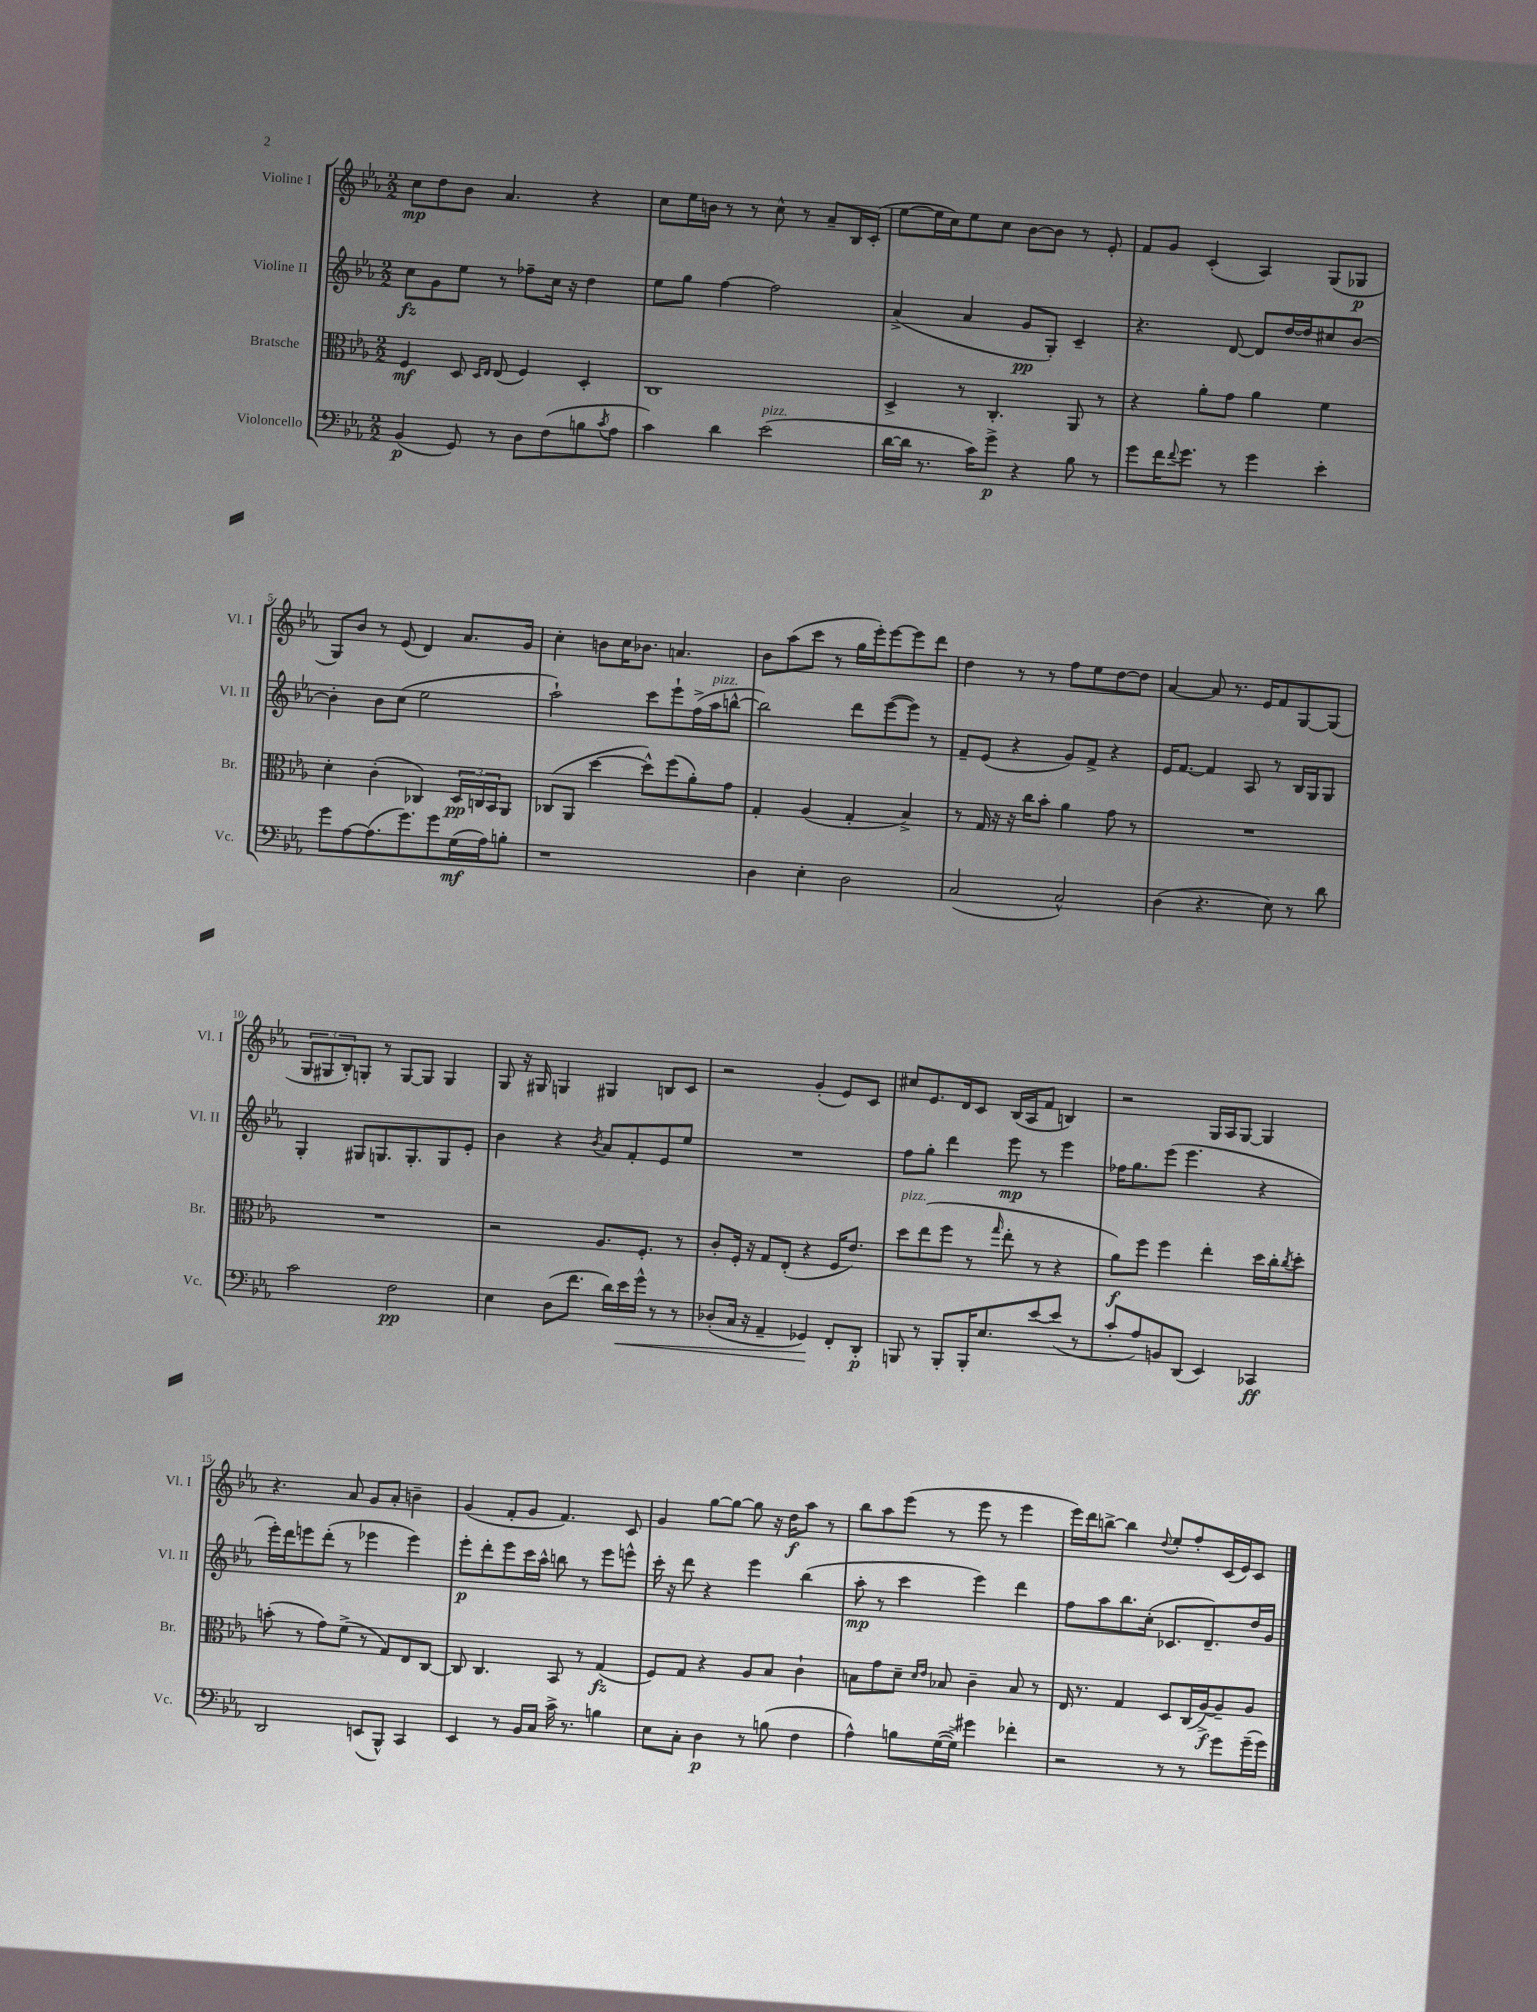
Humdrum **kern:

**kern	**kern	**kern	**kern
*staff4	*staff3	*staff2	*staff1
*clefF4	*clefC3	*clefG2	*clefG2
*k[b-e-a-]	*k[b-e-a-]	*k[b-e-a-]	*k[b-e-a-]
*M2/2	*M2/2	*M2/2	*M2/2
(4BB-	4F	8cc	8cc
.	.	8g	8dd
8GG)	8D	8ee-	8b-
.	16qqD	.	.
.	16qqE-	.	.
8r	(8E-	8r	4.a-
8D	4F)	8ff-~	.
(8F	.	16cc	.
.	.	16r	.
8B	4D'	4dd	4r
8qc	.	.	.
8A-	.	.	.
=	=	=	=
4c)	1C	8ee-	8cc
.	.	8gg	16ee-
.	.	.	16b
4d	.	[4ff	8r
.	.	.	8r
(2e-	.	2ff]	8cc^^
.	.	.	8r
.	.	.	8a-~
.	.	.	16B-
.	.	.	(16c'
=	=	=	=
[16d	4D^	(4a-^	[8ee-
16d]	.	.	.
8.r	.	.	16ee-]
.	.	.	16cc)
.	8r	4a-	8ee-
16c)	.	.	.
8g^	4.C'	.	8cc
4r	.	8g	[8b-
.	.	8G')	8b-]
8B-	8AA-	4c~	8r
8r	8r	.	8e-'
=	=	=	=
8g	4r	4.r	8f
16f	.	.	8g
8qqf	.	.	.
8.g	.	.	.
.	8a-'	.	(4c'
8r	8g	[8d	.
4g	4a-	8d]	4A-)
.	.	[16dd	.
.	.	16dd]	.
4e-'	4f	8cc#	(8G
.	.	[8b-	8G-
=	=	=	=
8g	4d'	4b-']	8G)
[8A-	.	.	8b-
(8.A-]	(4c'	8b-	8r
.	.	(8cc	(8e-
8.g)	.	.	.
.	4C-)	2ee-	4d)
8g	.	.	.
(16G	24D	.	8.a-
.	24C	.	.
16A-)	.	.	.
.	24BB-	.	.
8B'	8AA-	.	.
.	.	.	16g
=	=	=	=
1r	(8C-	2aa-`)	4cc'
.	8AA-	.	.
.	[4dd	.	8b
.	.	.	16cc
.	.	.	8.b-
.	8dd^^])	8ccc	.
.	(8ff	8eee-`	4.a
.	8a-')	(16ff^	.
.	.	16aa-	.
.	8g	[8bb^^	.
=	=	=	=
4D	4G'	2bb])	8b-
.	.	.	(8aa-
4E-'	(4A-	.	8ccc
.	.	.	8r
2D	4G'	8ddd	16gg
.	.	.	16eee-')
.	.	([8eee-	[8eee-
.	4B-^)	8eee-])	8eee-]
.	.	8r	8ddd
=	=	=	=
(2C	8r	8f~	4dd
.	16G	(8e-	.
.	16r	.	.
.	16r	4r	8r
.	16cc	.	.
.	8b-'	.	8r
2C^^)	4a-	8g)	8ff
.	.	8f^	8ee-
.	8g	4r	[8dd
.	8r	.	8dd]
=	=	=	=
(4D	1r	16e-	[4a-
.	.	[8.f	.
4.r	.	4f]	8a-]
.	.	.	8.r
.	.	8A-	.
.	.	.	16e-
8E-)	.	8r	8f
8r	.	16B-	[8G
.	.	16G	.
8d	.	8G	(8G]
=	=	=	=
2c	1r	4G'	12G
.	.	.	12G#
.	.	.	12B-')
.	.	8G#	8G'
.	.	8.G	8r
2F	.	.	[8G
.	.	8.G'	.
.	.	.	8G]
.	.	8G	4G
.	.	8e-'	.
=	=	=	=
4E-	2r	4b-	8G
.	.	.	16r
.	.	.	16G#
(8D	.	4r	4G
8.f	.	.	.
.	.	8qb-	.
.	8.A-	8a-	4G#
16d)	.	.	.
16e-	.	8f'	.
16g^^	8.F'	.	.
8r	.	8e-	8B
8r	8r	8ee-	8c
=	=	=	=
(8D-'	8c'	1r	2r
16C	16F'	.	.
16r	16r	.	.
4AA-~	8G	.	.
.	(8E-'	.	.
4GG-)	4r	.	(4g'
8FF'	16F	.	8e-)
.	8.e-)	.	.
8DD'	.	.	8c
=	=	=	=
8BBB	8dd	8ff	8cc#
8r	(8ee-	8gg'	8.e-
8BBB'	8ff	4ddd	.
.	.	.	16d
16BBB'	8r	.	8c
8.E-	.	.	.
.	16qqgg	.	.
.	8ee-'	8eee-	(16B-
.	.	.	16A-
[8e-	8r	8r	8f
(8e-]	4r	4eee-	4B)
8r	.	.	.
=	=	=	=
8c'	8a-)	16ff-	2r
.	.	8.gg	.
8A-)	8ff	.	.
8BB	4ff	(8eee-	.
(8DD	.	4.eee-	.
4EE-)	4ee-'	.	16G
.	.	.	16A-
.	.	.	[8G
4CC-	16dd	4r	4G]
.	16cc'	.	.
.	8qcc	.	.
.	8dd'	.	.
=	=	=	=
2DD	(8b'	16eee-')	4.r
.	.	16ddd	.
.	8r	8eee	.
.	8g)	(8ddd'	.
.	(8f^	8r	8a-
(8EE	8r	4eee-	8g
8BBB-^^)	8G)	.	8a-'
4CC	8E-	4eee-)	4b~
.	[8C	.	.
=	=	=	=
4EE-	8C]	8eee-'	(4g
.	4.C	8ddd'	.
8r	.	8eee-	8f'
16BB-	.	16ccc	8g
16C	.	16aa-^^	.
16c^	8BB-	8bb	4.f)
8.r	.	.	.
.	8r	8r	.
4B	(4G	8eee-	.
.	.	8eee^^	8c
=	=	=	=
8E-	8F)	16ccc'	4g
.	.	16r	.
8C'	8G	8ddd	.
4D	4r	4r	[8gg
.	.	.	8gg_
8r	8A-	4eee-	8gg]
(8B	8B-	.	16r
.	.	.	16dd
4F	4c`	(4bb-	8aa-
.	.	.	8r
=	=	=	=
4A-^^)	8B	8aa-'	8bb-
.	8g	8r	8aa-
8B	8d~	4ccc	(8eee-
.	16qqd	.	.
.	16qqe-	.	.
([16G	8B-	.	8r
16G^])	.	.	.
4g#	4c~	4eee-)	8eee-
.	.	.	8r
4f-'	8B-	4ddd	4eee-
.	8r	.	.
=	=	=	=
2r	16E-	8ff	16eee-)
.	8.r	.	16ddd
.	.	8aa-	[8bb^
.	4G	8.bb-	4bb]
.	.	(16cc'	.
.	.	.	8qqdd
8r	8D	8.c-	8ee-'
8r	(16C	.	8ff'
.	[16A-^)	8.d~)	.
8g	8A-~]	.	(16c
.	.	.	16e-)
(16g~	8A-	16dd	8c
16g)	.	16g	.
==	==	==	==
*-	*-	*-	*-
